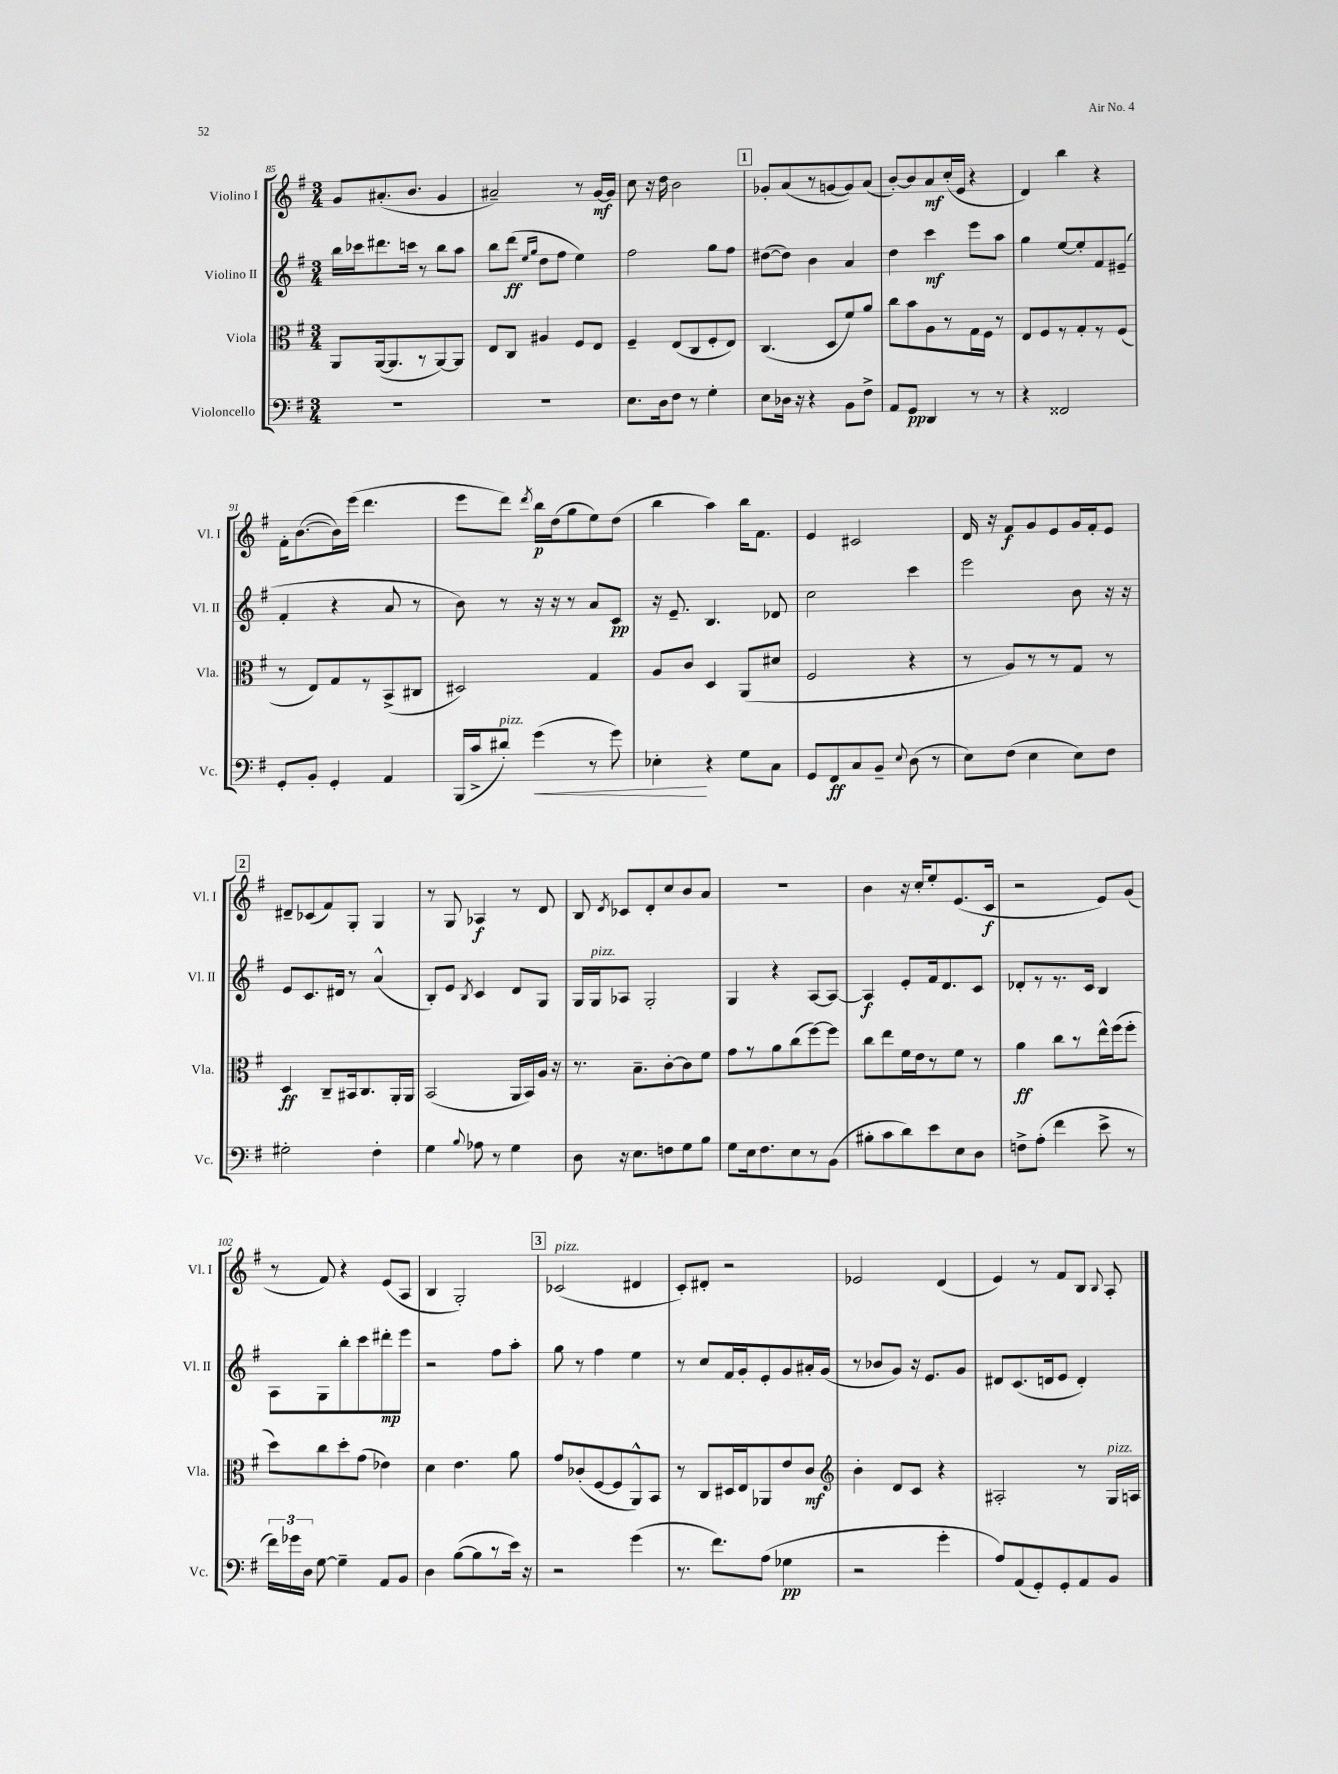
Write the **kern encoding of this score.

**kern	**kern	**kern	**kern
*staff4	*staff3	*staff2	*staff1
*clefF4	*clefC3	*clefG2	*clefG2
*k[f#]	*k[f#]	*k[f#]	*k[f#]
*M3/4	*M3/4	*M3/4	*M3/4
2.r	8AA	16bb	8g
.	.	16ccc-	.
.	([16AA	8.ddd#	(8.a#'
.	8.AA]	.	.
.	.	16ccc	8.b
.	8r	8r	.
.	[8AA)	8bb	4g
.	8AA]	8aa	.
=	=	=	=
2.r	8E	8bb	2a#~)
.	8C	(8ddd	.
.	.	16qqee	.
.	.	16qqgg	.
.	4A#	8dd	.
.	.	8ff#	.
.	8F#	4ee)	8r
.	8E	.	[16g
.	.	.	16g]
=	=	=	=
8.E	4F#~	2ff#	8cc
.	.	.	16r
16D	.	.	16dd
8F#	(8E	.	2b
8r	8C	.	.
4G'	8F#'	8gg	.
.	8E)	8ff#	.
=	=	=	=
8E	(4.C	([8dd#	8g-'
16D-	.	8dd#])	(8a
16r	.	.	.
4r	.	4b	8r
.	8D	.	[8g
8BB	8f#)	4a	8g])
8F#^	8a	.	(8a
=	=	=	=
8AA	8cc	4dd	[8b')
8GG	8b	.	8b]
4DD	8A	4ccc	8a
.	8r	.	(16cc'
.	.	.	16e
8r	16G	8eee	4r
.	16F#	.	.
8r	8r	8aa	.
=	=	=	=
4r	8E	4gg	4d)
.	8F#	.	.
2FF##	8r	[8ee	4bb
.	8G'	8ee']	.
.	8r	8f#	4r
.	(8F#	(8e#~	.
=	=	=	=
8GG'	8r	4f#'	16f#'
.	.	.	([8.b
8BB'	8E)	.	.
4GG'	8G	4r	16b])
.	.	.	(16eee
.	8r	.	4.ddd
4AA	(8BB^	8a	.
.	8C#	8r	.
=	=	=	=
(16BBB	2D#)	8b)	8eee
16c^	.	.	.
8d#')	.	8r	8ddd)
.	.	.	8qddd
(4g	.	16r	16bb
.	.	16r	(16dd
.	.	8r	8gg
8r	4G	8a	8ee)
8g)	.	8c	(8dd
=	=	=	=
4E-'	8A	16r	4bb
.	.	8.e~	.
.	8c	.	.
4r	4D	4.B	4aa)
8G	(8AA	.	16bb
.	.	.	8.f#
8C	8d#	8d-	.
=	=	=	=
8GG	2F#	2cc	4e
8FF#	.	.	.
8C	.	.	2c#
8BB~	.	.	.
8qqE	.	.	.
(8D	4r	4ccc	.
8r	.	.	.
=	=	=	=
8E)	8r	2eee	16d
.	.	.	16r
(8F#	8A)	.	8f#
4E	8r	.	8g
.	8r	.	8e
8E)	8G	8b	16g
.	.	.	16f#'
8F#	8r	16r	8e
.	.	16r	.
=	=	=	=
2G#'	4D	8e	8d#~
.	.	8.c	(8c-
.	8C~	.	8f#)
.	.	16d#	.
.	16BB#	8r	8G'
.	8.C	.	.
4F#'	.	(4a^^	4G
.	16AA'	.	.
.	16AA	.	.
=	=	=	=
4G	(2BB	8B')	8r
.	.	8e	8G
8qqB	.	8qB	.
8A-	.	4c	4A-
8r	.	.	.
4G	16AA	8d	8r
.	16BB)	.	.
.	16A	8G	8d
.	16r	.	.
=	=	=	=
8D	8.r	16G	8B
.	.	16G	.
.	.	.	8qd
16r	.	8A-	8c-
8.E	8.B~	.	.
.	.	2G'	8d'
8F	[8c'	.	8cc
8G	8c]	.	8b
8B	8f#	.	8a
=	=	=	=
8G	8g	4G	2.r
16E	8r	.	.
8.F#	.	.	.
.	8a	4r	.
8E	(8cc	.	.
8r	[8ff#)	[8A	.
(8BB	8ff#]	8A_	.
=	=	=	=
8B#'	8cc	4A]	4b
8c	8ee	.	.
8d)	16f#	8e'	16r
.	16e	.	16cc'
8e	8r	16f#	8ee'
.	.	8.d	.
8E	8f#	.	(8.e
8D	8r	8c	.
.	.	.	16c
=	=	=	=
8F^	4a	8d-'	2r
(8A'	.	8r	.
4f#	8cc	8.r	.
.	8r	.	.
.	.	16c	.
8e^	16ee^^	4B	8e)
.	(16ff#	.	.
8r	8ff#'	.	(8g
=	=	=	=
24f#)	8dd)	8A	8r
24g-	.	.	.
24D	.	.	.
[8G	8cc	8G	8f#)
4G~]	8dd'	8bb'	4r
.	(8g	8ccc	.
8AA	4e-)	8ddd#'	(8e
8BB	.	8eee	8A
=	=	=	=
4D	4d	2r	4B
([8B	4.e	.	2G')
8B]	.	.	.
8r	.	8ff#	.
16e)	8a	8aa'	.
16r	.	.	.
=	=	=	=
2r	8g	8gg	(2c-
.	(8c-'	8r	.
.	[8F#	4ff#	.
.	8F#]	.	.
(4g	8AA^^)	4ee	4d#
.	8BB	.	.
=	=	=	=
8.r	8r	8r	8c')
.	8C	8cc	8d#'
8.f#)	.	.	.
.	16D#	16f#	2r
.	16E	16g'	.
(8A	8AA-	8e'	.
4G-	8e	8g	.
.	8c	16a#'	.
.	.	(16g	.
=	=	=	=
*	*clefG2	*	*
2r	4b'	8r	2e-
.	.	8b-	.
.	8d	8g)	.
.	8c	16r	.
.	.	8.e	.
4g'	4r	.	(4d
.	.	8g	.
=	=	=	=
8A)	2A#'	8d#	4e)
(8AA	.	(8.c	.
8GG')	.	.	8r
.	.	16d	.
8GG'	.	8e	8f#
8AA	8r	4d')	8B
.	.	.	8qqB
8BB	16G	.	8A'
.	16A	.	.
==	==	==	==
*-	*-	*-	*-
